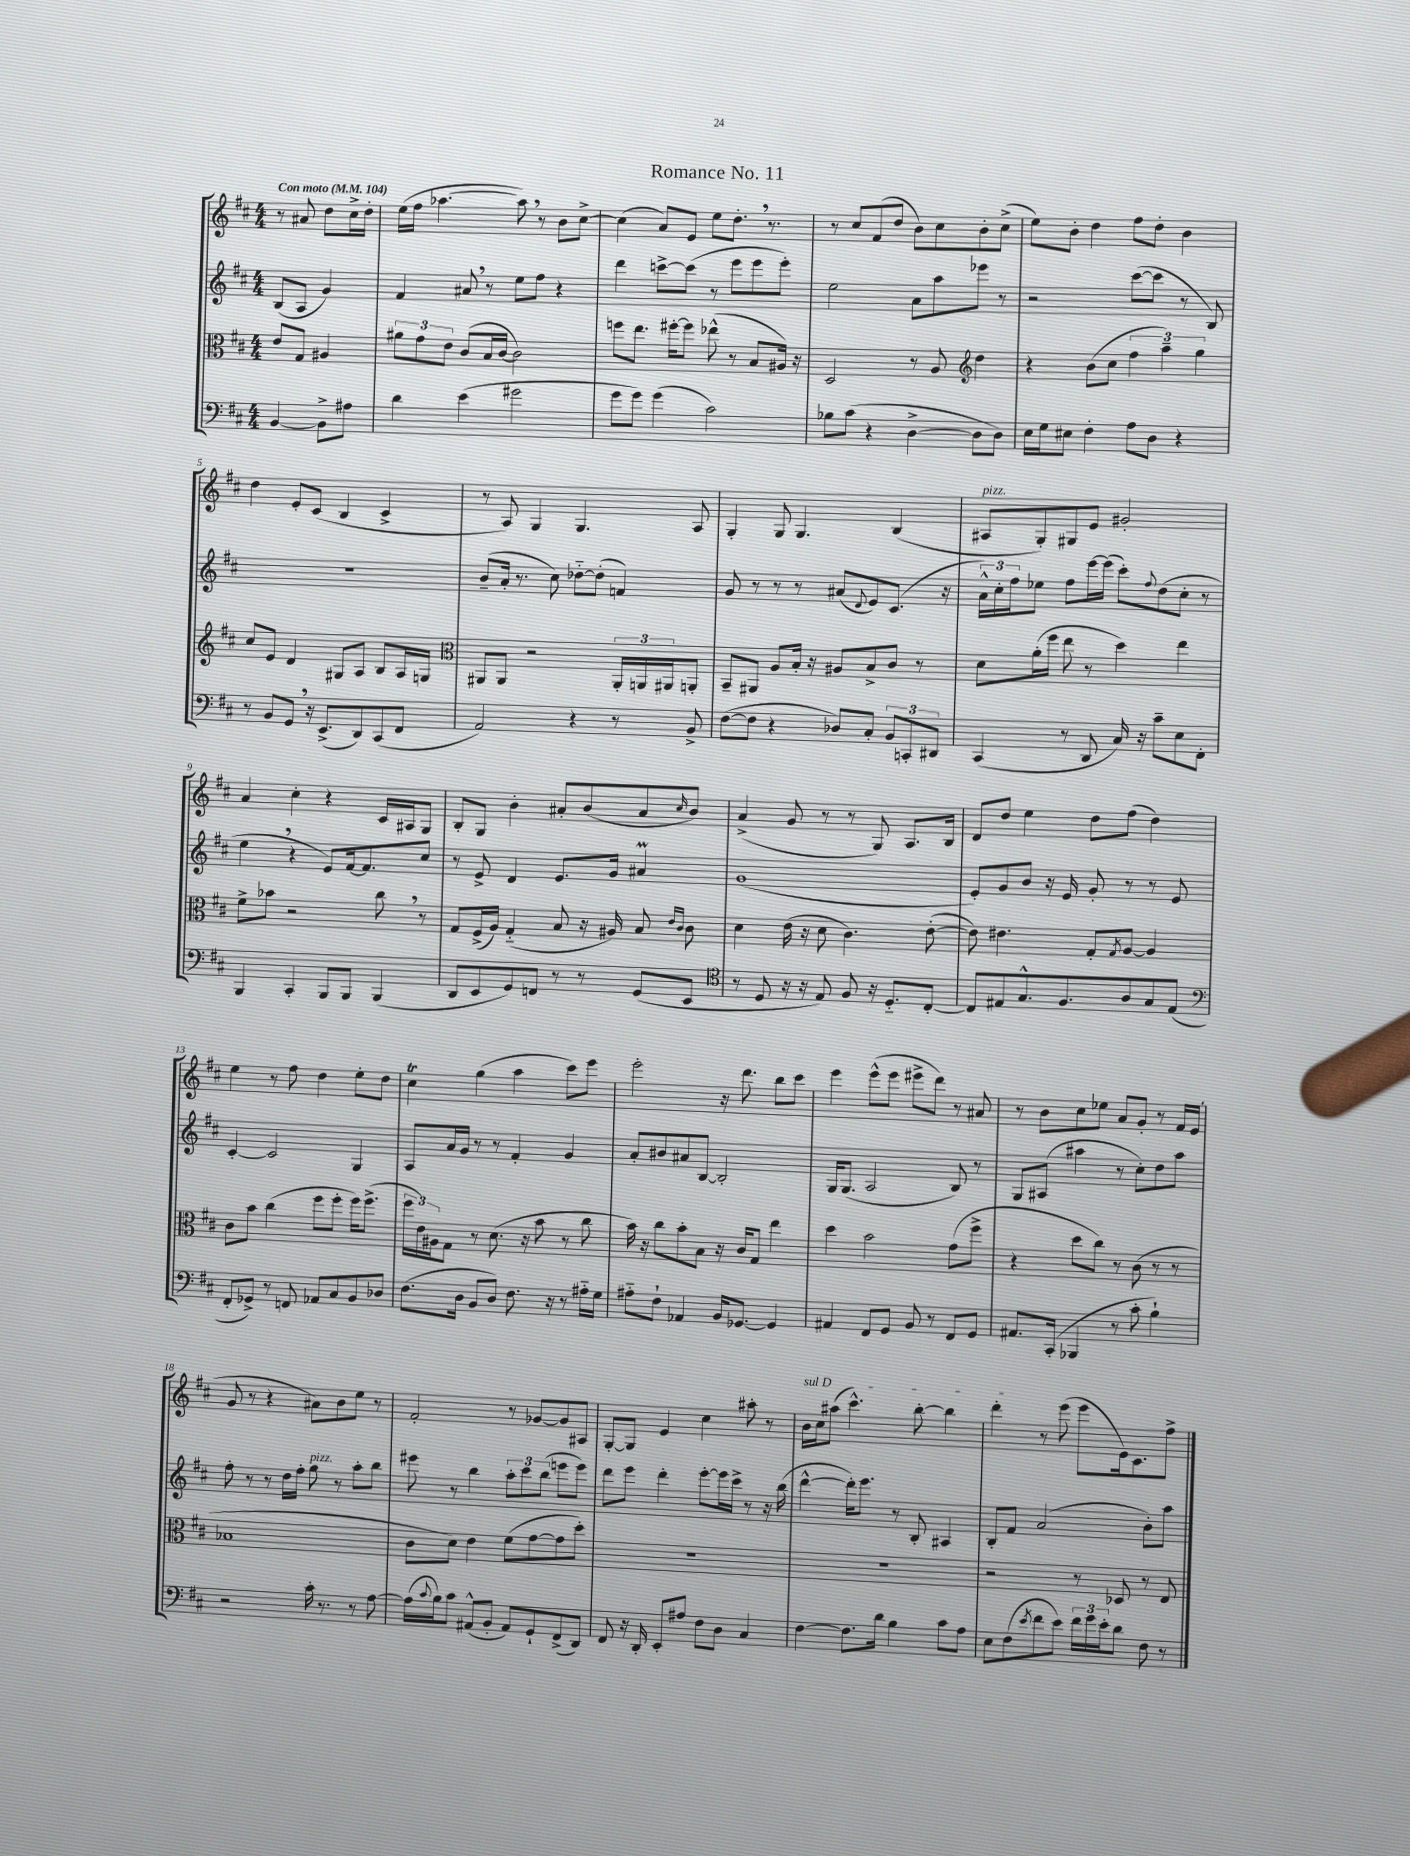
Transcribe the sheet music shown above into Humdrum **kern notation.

**kern	**kern	**kern	**kern
*staff4	*staff3	*staff2	*staff1
*clefF4	*clefC3	*clefG2	*clefG2
*k[f#c#]	*k[f#c#]	*k[f#c#]	*k[f#c#]
*M4/4	*M4/4	*M4/4	*M4/4
*MM104	*MM104	*MM104	*MM104
[4BB/	8e/L	(8B/L	8r
.	8G/J	8A/J	8a#/
8BB^\]L	4A#/	4g/)	8dd\L
8A#\J	.	.	16cc#^\L
.	.	.	16dd'\JJ
=	=	=	=
4d\	12a#\L	4f#/	(16ee\LL
.	.	.	16ff#\JJ
.	12g\	.	.
.	.	.	[4.aa-\
.	12e\J	.	.
(4e\	(8c#/L	8a#/	.
.	16B/L	8r	.
.	[16c#/JJ	.	.
2g#\	2c#\])	8ee\L	8aa-\])
.	.	8ff#\J	8r
.	.	4r	8b\L
.	.	.	[8cc#^\J
=	=	=	=
8g\L	8ff\L	4ddd\	(4cc#\]
8g\J)	8.ee\J	.	.
(4g\	.	[8ccc^\L	8a/L)
.	[16ff#'\LK	.	.
.	8ff#\]J	(8ccc\]J	8e/J
2c#\)	(8ee-^^\	8r	8ee\L
.	8r	8eee\L	8.dd'\J
.	8B/L	8eee\	.
.	.	.	8.r
.	16A#/Jk)	8eee'\J)	.
.	16r	.	.
=	=	=	=
8B-\L	2D/	2ee\	8r
(8c#\J	.	.	8cc#/L
4r	.	.	(8f#/
.	.	.	8dd/J
[4D^\	8r	8a\L	8b\L)
.	8A/	8aa\	8cc#\
*	*clefG2	*	*
8D\]L	4dd\	8eee-\J	8b'\
8D\J)	.	8r	(8cc#^\J
=	=	=	=
16E\LL	4r	2r	8ee\L)
16G\J	.	.	.
8E#\J	.	.	8b'\J
4F#'\	(8b\L	.	4dd\
.	8cc#\J	.	.
8A\L	6ff#\	([8ccc#\L	8ff#\L
8D\J	.	8ccc#\]J	8dd'\J
.	6aa~\)	.	.
4r	.	8r	4b\
.	6gg\	.	.
.	.	8B/)	.
=	=	=	=
8r	8cc#/L	1r	4dd\
8BB/L	8e/J	.	.
8GG/J	4d/	.	8e'/L
16r	.	.	(8c#/J
(8.EE^/L	.	.	.
.	8G#/L	.	4B/
8DD/)	8A/J	.	.
(8CC#/	8B/L	.	4c#^/
8FF#/J	16A/L	.	.
.	16G/JJ	.	.
=	=	=	=
*	*clefC3	*	*
2AA/)	8AA#/L	(8b~/L	8r
.	8AA#/J	16a'/Jk	8A/)
.	.	8.r	.
.	2r	.	4G/
.	.	8cc#\)	.
4r	.	[8dd-'~\L	4.G/
.	.	(8dd-'\]J	.
8r	24AA#'/LL	4f/)	.
.	24AA/	.	.
.	24AA#/J	.	.
8BB^/	8AA'/J	.	8A/
=	=	=	=
([8F#\L	8BB~/L	8g/	4G'/
8F#\]J	8AA#/J	8r	.
4r	8A/L	8r	8G/
.	16B'/Jk	8r	4.G/
.	16r	.	.
8D-/L)	8A#/L	(8a#/L	.
.	.	8qqd/	.
8C#'/J	8B^/	8e/)	.
12BB/L	8c#/J	(8.c#/J	(4B/
12CC'/	.	.	.
.	8r	.	.
12DD#/J	.	.	.
.	.	16r	.
=	=	=	=
(4CC#/	8d\L	24a^^\LL)	8A#/L
.	.	24cc#'\	.
.	.	24ff#\J	.
.	(16a'\L	8ee-\J	8G'/)
.	16ff#\JJ	.	.
8r	8ee\	8ff#\L	8G#/
8DD/	8r	[16eee\L	8e/J
.	.	(16eee\]JJ	.
16C#/)	4dd\)	8ccc#'\L)	2g#'/
16r	.	.	.
.	.	8qqff#/	.
8c#~\L	.	(8dd\	.
8E\	4ee\	8cc#'\J	.
8FF#'\J	.	8r	.
=	=	=	=
4BBB/	8f#^\L	4ee\	4a/
.	8b-\J	.	.
4CC#'/	2r	4r	4cc#'\
8BBB/L	.	8e/L)	4r
8BBB/J	.	[16f#/k	.
.	.	8.f#/]	.
(4BBB/	8cc#\	.	16c#/LL
.	.	.	16A#/J
.	8r	8cc#/J	8G/J
=	=	=	=
8DD/L	8G/L	8r	8B'/L
8EE/	(16F#^/L	8e^/	8G/J
.	16A/JJ)	.	.
8GG/)	(4G'~/	4d/	4b'\
8FF/J	.	.	.
8r	8B/	8.e/L	8a#'/L
8r	16r	.	(8b/
.	16A#/)	16g/Jk	.
(8GG/L	8B/	4a#/	8a#/
.	16qqe/LL	.	.
.	16qqc#/JJ	.	16qqcc#/
8EE/J	8c#\	.	8b/J)
=	=	=	=
*clefC4	*	*	*
8r	4d\	(1g	(4a^/
8D/	.	.	.
16r	(16e\	.	8g/
16r	16r	.	.
8E/)	8d\	.	8r
8F#/	4.c#\)	.	8r
16r	.	.	8G/)
8.D'~/L	.	.	.
.	.	.	8.A/L
[8C#'/J	([8e'\	.	.
.	.	.	16B/Jk
=	=	=	=
8C#/]L	8e\])	8e'/L)	8d/L
8E#/	4.e#\	8g/	8dd/J
8.G^^/	.	8b/J	4ee\
.	.	16r	.
8.F#/	.	16e/	.
.	8G'/L	8g'/	8dd\L
.	8qG/	.	.
8A/	[8A/J	8r	(8ff#\J
8G/	4A/]	8r	4dd\)
(8E#/J	.	8e/	.
=	=	=	=
*clefF4	*	*	*
8FF#'/L	8c#\L	[4c#'/	4ee\
8GG-^/J)	8b\J	.	.
8r	(4cc#\	2c#/]	8r
8FF/	.	.	8ff#\
8AA-/L	8ff#\L	.	4dd\
8C#/	8ff#'\J	.	.
8BB/	16ff#\LK)	4G/	8ee'\L
.	(8.ff#^\J	.	.
8D-/J	.	.	8dd\J
=	=	=	=
(8.F#\L	24ff#\LL	8A/L	4cc#\
.	24e\)	.	.
.	24A#\J	.	.
.	8G\J	16a/L	.
16D\Jk	.	16g/JJ	.
8BB/L	8r	8r	(4gg\
8D/J)	(8.d\	8r	.
8.F#\	.	4f#'/	4aa\
.	16r	.	.
.	8b\	.	.
16r	.	.	.
8r	8r	4g/	8ccc#\L)
16A#'~\LL	8cc#\	.	8eee\J
16G\JJ	.	.	.
=	=	=	=
8A#'~\L	16b\)	8a'/L	2eee'\
.	16r	.	.
8F#`\J	8cc#\L	8b#/	.
4AA-/	8b'\	8a#/	.
.	8B\J	[8B/J	.
16BB/LK	16r	2B'/]	16r
[8.GG-/J	16c#/LK	.	8.ddd\
.	8G/J	.	.
4GG-/]	4ee\	.	8bb\L
.	.	.	8ccc#\J
=	=	=	=
4AA#/	4dd\	16G/LK	4eee\
.	.	(8.G/J	.
8FF#/L	2b\	2A/	(8eee^^\L
8GG/J	.	.	8eee\J
8BB/	.	.	8eee#^\L
8r	.	.	8ddd\J)
8FF#/L	(8g\L	8B/)	8r
8GG/J	8ff#^\J	8r	8a#/
=	=	=	=
8.AA#/L	4r	8G/L	8r
.	.	(8A#/J	8b\L
(16CC#'/Jk	.	.	.
4BBB-/	8dd\L	4aa#\	8cc#\
.	8cc#\J)	.	8ee-\J
8r	8r	8r	8a/L
8c#'\	(8c#\	8cc#'\L)	8g'/J
4B`\)	8r	8dd\	8r
.	8r	8aa#\J	16f#/LL
.	.	.	(16e/JJ
=	=	=	=
2r	1B-	8ff#'\	8g/
.	.	8r	8r
.	.	8r	4r
.	.	16dd\LL	.
.	.	16ff#'\JJ	.
16c#'\	.	8gg\	8a#\L)
8.r	.	.	.
.	.	8r	8b\
8r	.	8aa'\L	8ee\J
[8A\	.	8bb\J	8r
=	=	=	=
(16A\]LL	8c#\L	8eee#\	2f#'/
8qqc#/	.	.	.
16B\J)	.	.	.
8c#\J	8d\J)	8r	.
(8AA#^^/L	4e\	4bb\	.
8BB'/J	.	.	.
8AA#/L)	(8f#\L	12aa'\L	8r
.	.	12ccc#\	.
8GG`/	[8g\	.	[8g-/L
.	.	(12bb\J	.
(8FF#^/	8g\]	8eee\L	8g-/]
8DD/J)	8dd'\J)	8eee\J)	8A#/J
=	=	=	=
8FF#/	1r	8ddd\L	[8G'/L
16r	.	8eee\J	8G/]J
16DD'/	.	.	.
8EE'/L	.	4ddd'\	4e/
8A#/J	.	.	.
8F#\L	.	[8eee'\L	4cc#\
8D\J	.	16eee\]L	.
.	.	16ccc#^\JJ	.
4C#/	.	8r	8aa#'\
.	.	16r	8r
.	.	(16bb\	.
=	=	=	=
[4F#\	1r	[4ddd^^\	16b\LL
.	.	.	16cc#\J
.	.	.	(8aa#\J
8.F#\]L	.	16ddd'\]LK)	4.ccc#^^\)
.	.	8.eee\J	.
16d\Jk	.	.	.
4B\	.	8r	.
.	.	8B'/	[8bb'\
8c#\L	.	4A#/	4bb\]
8A\J	.	.	.
=	=	=	=
8E\L	2r	8B'/L	4ddd'\
(8F#\	.	8f#/J	.
8qe/	.	.	.
8f#\	.	(2a/	8r
8e\J)	.	.	(8eee\
24f#\LL	8r	.	8eee\L
24g\	.	.	.
24e'\J	.	.	.
8d\J	8D-/	.	16e\k)
.	.	.	8.c#\
8F#\	8r	8b'\L)	.
8r	8E/	8aa\J	8ff#^\J
==	==	==	==
*-	*-	*-	*-
